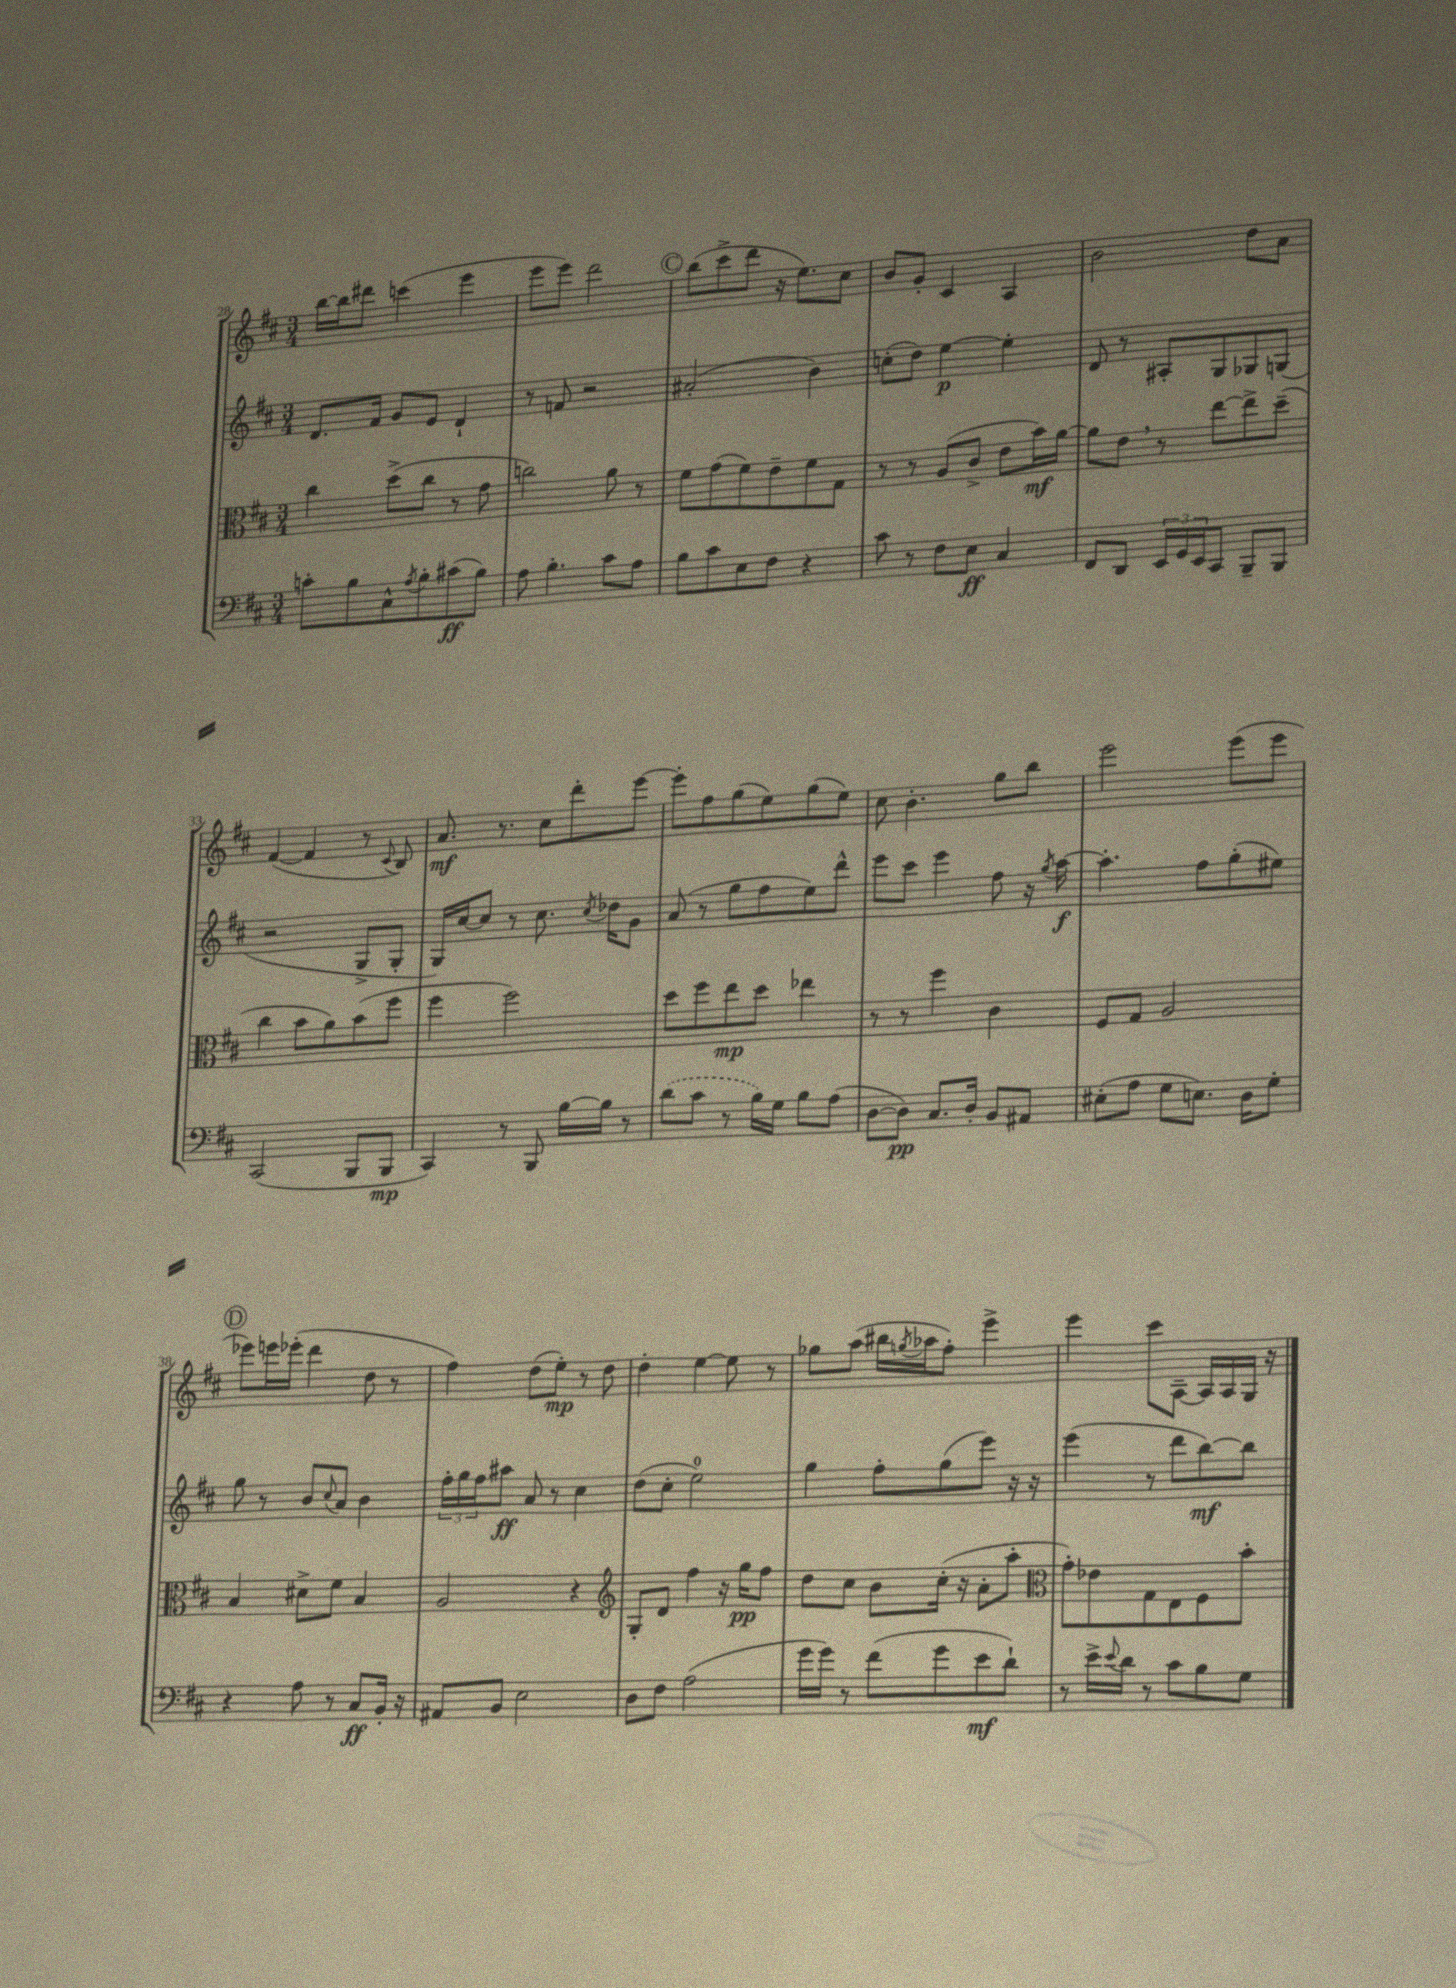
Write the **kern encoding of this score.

**kern	**dynam	**kern	**dynam	**kern	**dynam	**kern	**dynam
*part4	*part4	*part3	*part3	*part2	*part2	*part1	*part1
*staff4	*staff4	*staff3	*staff3	*staff2	*staff2	*staff1	*staff1
*clefF4	*	*clefC3	*	*clefG2	*	*clefG2	*
*k[f#c#]	*	*k[f#c#]	*	*k[f#c#]	*	*k[f#c#]	*
*M3/4	*	*M3/4	*	*M3/4	*	*M3/4	*
=28	=28	=28	=28	=28	=28	=28	=28
8cn'\L	.	4cc#\	.	8.d/L	.	[16bb\LL	.
.	.	.	.	.	.	16bb\J]	.
8B\	.	.	.	.	.	8ddd#X\J	.
.	.	.	.	16f#/Jk	.	.	.
8C#^^\	.	(8dd^\L	.	8g/L	.	(4cccn\	.
8qA/	.	.	.	.	.	.	.
8B'\	.	8cc#\J	.	8e/J	.	.	.
(8c#X\	ff	8r	.	4d`/	.	4eee\	.
8B\J)	.	8g\	.	.	.	.	.
=29	=29	=29	=29	=29	=29	=29	=29
8A\	.	2ccn\)	.	8r	.	8eee\L	.
4.B'\	.	.	.	8fn/	.	8eee\J)	.
.	.	.	.	2r	.	2ddd\	.
8c#\L	.	8a\	.	.	.	.	.
8A\J	.	8r	.	.	.	.	.
!!LO:REH:place=s1:t=C
=30	=30	=30	=30	=30	=30	=30	=30
8B\L	.	8f#\L	.	(2a#X'/	.	(8bb\L	.
8c#\	.	(8g\	.	.	.	8ccc#^\	.
8E\	.	8f#\)	.	.	.	8ddd\J	.
8F#\J	.	8e~\	.	.	.	16r	.
.	.	.	.	.	.	8.ee\L)	.
4r	.	8f#\	.	4b\)	.	.	.
.	.	8G\J	.	.	.	8cc#\J	.
=31	=31	=31	=31	=31	=31	=31	=31
8c#\	.	8r	.	(8ccn'\L	.	8b/L	.
8r	.	8r	.	8dd\J)	.	8g'/J	.
8F#\L	.	(8A/L	.	[4ee\	p	4c#/	.
8E\J	ff	8c#^/J	.	.	.	.	.
4C#/	.	8e\L	.	4ee'\]	.	4A/	.
.	.	16b\L)	mf	.	.	.	.
.	.	[16a\JJ	.	.	.	.	.
=32	=32	=32	=32	=32	=32	=32	=32
8FF#/L	.	8a\L]	.	8d/	.	2b\	.
8DD/J	.	8e,\J	.	8r	.	.	.
24EE/LL	.	8r	.	8A#X'/L	.	.	.
24GG/	.	.	.	.	.	.	.
24EE/J	.	.	.	.	.	.	.
8CC#/J	.	[8ee\L	.	8G/	.	.	.
8BBB~/L	.	8ee^\]	.	8G-X/	.	8dd\L	.
8BBB/J	.	(8dd~\J	.	(8Gn/J	.	8a\J	.
!!LO:LB:g=z
=33	=33	=33	=33	=33	=33	=33	=33
(2CC#/	.	4cc#\	.	2r	.	([4f#/	.
.	.	8b\L	.	.	.	4f#/]	.
.	.	8a\)	.	.	.	.	.
8BBB/L	.	(8b\	.	8G^/L	.	8r	.
.	.	.	.	.	.	8qqc#/	.
8BBB/J	mp	8ff#\J	.	8G'/J	.	8B/)	.
=34	=34	=34	=34	=34	=34	=34	=34
4CC#/)	.	4ff#\	.	16G/LL)	.	8.a/	mf
.	.	.	.	[16cc#/J	.	.	.
.	.	.	.	8cc#/J]	.	.	.
.	.	.	.	.	.	8.r	.
8r	.	2ff#\)	.	8r	.	.	.
8BBB/	.	.	.	8.cc#\	.	8cc#\L	.
[16B\LL	.	.	.	.	.	8ddd'\	.
.	.	.	.	8qcc#/	.	.	.
16B\JJ]	.	.	.	16dd-X\KL	.	.	.
8r	.	.	.	8g\J	.	[8eee\J	.
=35	=35	=35	=35	=35	=35	=35	=35
(8d\L	.	8dd\L	.	(8a/	.	8eee'\L]	.
8c#\J	.	8ff#\	.	8r	.	8ff#\	.
8r	.	8ee\	mp	8gg\L	.	(8gg\	.
16B\LL)	.	8dd\J	.	8ff#\	.	8ee\)	.
16G\JJ	.	.	.	.	.	.	.
8B\L	.	4ee-X\	.	8ee\)	.	(8gg\	.
(8A\J	.	.	.	8ddd^^\J	.	8ee\J)	.
=36	=36	=36	=36	=36	=36	=36	=36
[8D\L	.	8r	.	8eee\L	.	8cc#\	.
8D\J])	pp	8r	.	8ccc#\J	.	4.b'\	.
8.C#/L	.	4ff#\	.	4eee\	.	.	.
16D'/Jk	.	.	.	.	.	.	.
8BB/L	.	4c#\	.	8ff#\	.	8gg\L	.
8AA#X/J	.	.	.	16r	.	8bb\J	.
.	.	.	.	8qgg/	.	.	.
.	.	.	.	[16aa\	f	.	.
=37	=37	=37	=37	=37	=37	=37	=37
(8E#X'\L	.	8F#/L	.	4.aa'\]	.	2eee\	.
8A\J	.	8G/J	.	.	.	.	.
8G\L	.	2A/	.	.	.	.	.
8.En\J)	.	.	.	8ff#\L	.	.	.
.	.	.	.	(8gg'\	.	(8eee\L	.
16D\KL	.	.	.	.	.	.	.
8G'\J	.	.	.	8ee#X\J)	.	8eee\J	.
!!LO:LB:g=z
!!LO:REH:place=s1:t=D
=38	=38	=38	=38	=38	=38	=38	=38
4r	.	4B/	.	8gg\	.	8eee-X\L)	.
.	.	.	.	8r	.	16eeen\L	.
.	.	.	.	.	.	(16eee-X'\JJ	.
8A\	.	8d#X^\L	.	8b/L	.	4ddd\	.
.	.	.	.	8qqcc#/	.	.	.
8r	.	8f#\J	.	8a/J	.	.	.
8C#/L	ff	4B/	.	4b\	.	8dd\	.
16BB'/Jk	.	.	.	.	.	8r	.
16r	.	.	.	.	.	.	.
=39	=39	=39	=39	=39	=39	=39	=39
8AA#X/L	.	2A/	.	24ff#'\LL	.	4ff#\)	.
.	.	.	.	24gg\	.	.	.
.	.	.	.	24ff#\J	.	.	.
8BB/J	.	.	.	8aa#X\J	ff	.	.
2E\	.	.	.	8a/	.	(8dd\L	.
.	.	.	.	8r	.	8ee'\J)	mp
.	.	4r	.	4cc#\	.	8r	.
.	.	.	.	.	.	8dd\	.
=40	=40	=40	=40	=40	=40	=40	=40
*	*	*clefG2	*	*	*	*	*
8D\L	.	8G'/L	.	(8dd\L	.	4dd'\	.
8F#\J	.	8d/J	.	8cc#'\J	.	.	.
(2A\	.	4ff#\	.	2ee\)	.	[4ee\	.
.	.	16r	.	.	.	8ee\]	.
.	.	16gg\KL	pp	.	.	.	.
.	.	8ff#\J	.	.	.	8r	.
=41	=41	=41	=41	=41	=41	=41	=41
16g\LL	.	8dd\L	.	4gg\	.	8gg-X\L	.
16g\JJ)	.	.	.	.	.	.	.
8r	.	8cc#\J	.	.	.	(8aa\J	.
(8f#\L	.	8b\L	.	8ff#'\L	.	16bb#X\LL	.
.	.	.	.	.	.	8qggn/	.
.	.	.	.	.	.	16aa-X\J	.
8g\	.	(16cc#'\Jk	.	(8gg\	.	8ff#'\J)	.
.	.	16r	.	.	.	.	.
8e\	mf	8a'\L	.	8eee\J)	.	4eee^\	.
8d`\J)	.	8aa'\J	.	16r	.	.	.
.	.	.	.	16r	.	.	.
=42	=42	=42	=42	=42	=42	=42	=42
*	*	*clefC3	*	*	*	*	*
8r	.	8g'\L)	.	(4eee\	.	4eee\	.
16e^\LL	.	8e-X\	.	.	.	.	.
8qqe/	.	.	.	.	.	.	.
16d\JJ	.	.	.	.	.	.	.
8r	.	8G\	.	8r	.	8ccc#\L	.
8c#\L	.	8E\	.	8ddd\L	.	[8A~\J	.
8B\	.	8F#\	.	[8bb\)	mf	16A/LL]	.
.	.	.	.	.	.	16A/	.
8G\J	.	8b'\J	.	8bb\J]	.	16G/JJ	.
.	.	.	.	.	.	16r	.
==	==	==	==	==	==	==	==
*-	*-	*-	*-	*-	*-	*-	*-
